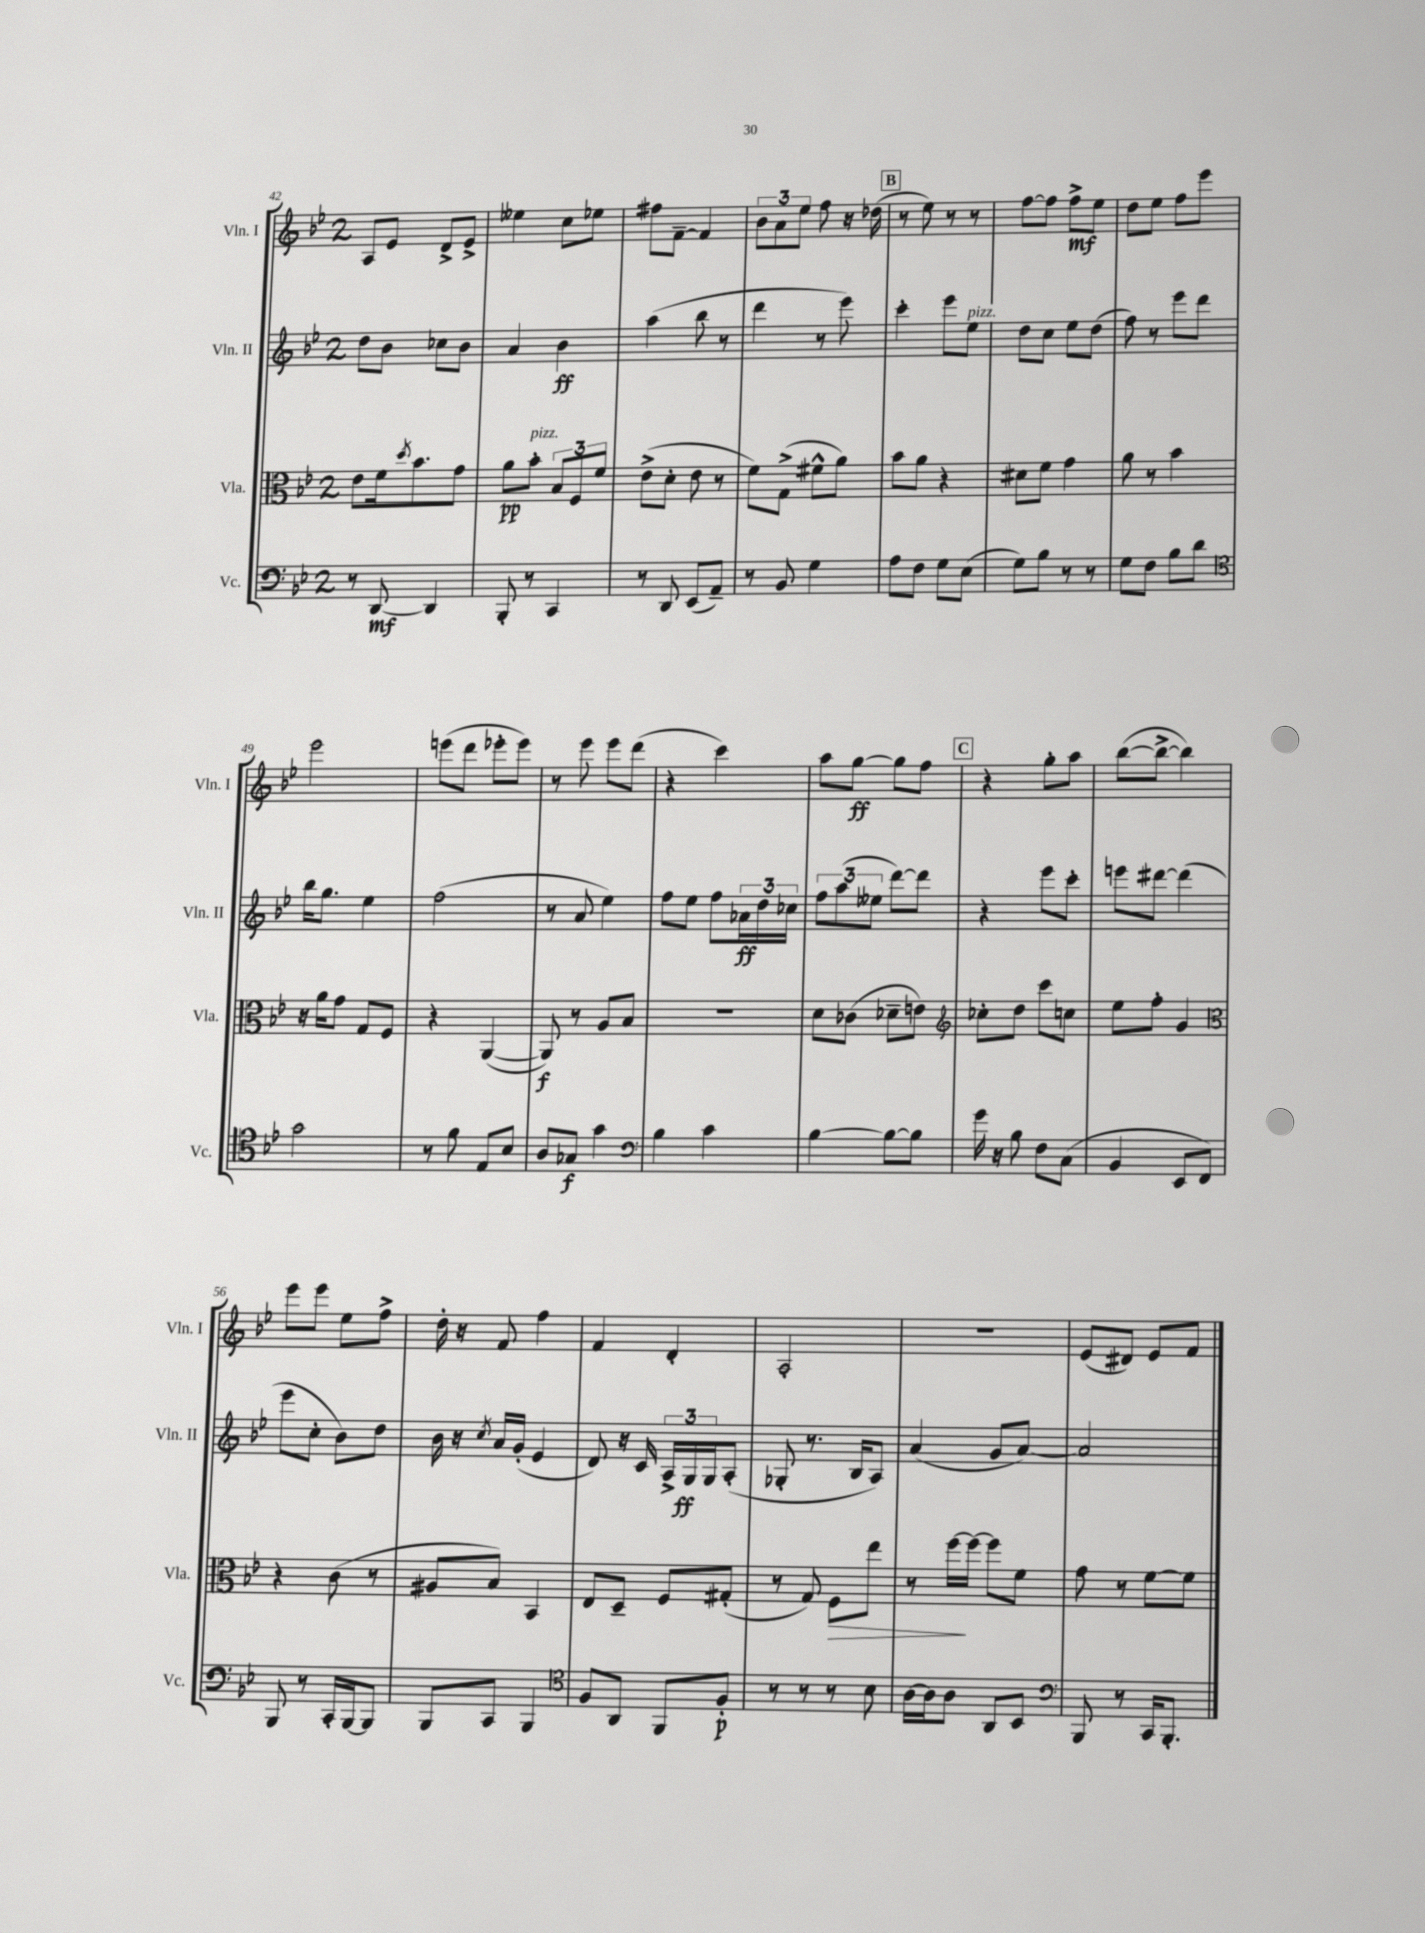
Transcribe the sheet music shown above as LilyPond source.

<<
\new StaffGroup <<
\new Staff = "s0" \with { instrumentName = "Vln. I" shortInstrumentName = "Vln. I" } {
    \clef treble \key bes \major \once \override Staff.TimeSignature.style = #'single-digit \time 2/4
    a8 ees'8 d'8-> ees'8-> |
    eeses''4 c''8 ees''8 |
    fis''8 f'8~-- f'4 |
    \tuplet 3/2 { bes'8 a'8 ees''8 } f''8 r16 des''16( |
    \mark \markup { \box "B" } r8 ees''8) r8 r8 |
    f''8~ f''8 f''8->\mf ees''8 |
    d''8 ees''8 f''8 ees'''8 |
    ees'''2 |
    e'''8( d'''8 ees'''8-. ees'''8) |
    r8 ees'''8 ees'''8 d'''8( |
    r4 c'''4) |
    a''8 g''8~\ff g''8 f''8 |
    \mark \markup { \box "C" } r4 g''8-. a''8 |
    bes''8~( bes''8~-> bes''4) |
    ees'''8 ees'''8 ees''8 f''8-> |
    d''16-. r16 f'8 f''4 |
    f'4 d'4-. |
    a2-. |
    R2 |
    ees'8( dis'8) ees'8 f'8 \bar "|." |
}
\new Staff = "s1" \with { instrumentName = "Vln. II" shortInstrumentName = "Vln. II" } {
    \clef treble \key bes \major \once \override Staff.TimeSignature.style = #'single-digit \time 2/4
    d''8 bes'8 ces''8 bes'8 |
    a'4 bes'4\ff |
    a''4( bes''8 r8 |
    d'''4 r8 ees'''8) |
    \mark \markup { \box "B" } c'''4-. ees'''8 ees''8^\markup { \italic "pizz." } |
    d''8 c''8 ees''8 d''8( |
    f''8) r8 ees'''8 d'''8 |
    bes''16 g''8. ees''4 |
    f''2( |
    r8 a'8 ees''4) |
    f''8 ees''8 f''8 \tuplet 3/2 { aes'16\ff d''16 ces''16 } |
    \tuplet 3/2 { f''8 a''8( eeses''8 } d'''8~) d'''8 |
    \mark \markup { \box "C" } r4 ees'''8 c'''8-. |
    e'''8 dis'''8~ dis'''4( |
    ees'''8 c''8-. bes'8) d''8 |
    bes'16 r16 \acciaccatura { c''8 } a'16 g'16-.( ees'4 |
    d'8) r16 c'16 \tuplet 3/2 { a16-> g16\ff g16 } a8-.( |
    ges8-. r8. bes16 a8) |
    a'4( g'8 a'8~) |
    a'2 \bar "|." |
}
\new Staff = "s2" \with { instrumentName = "Vla." shortInstrumentName = "Vla." } {
    \clef alto \key bes \major \once \override Staff.TimeSignature.style = #'single-digit \time 2/4
    ees'8 f'16 \acciaccatura { d''8 } bes'8. g'8 |
    a'8\pp bes'8-.^\markup { \italic "pizz." } \tuplet 3/2 { bes8 f8 f'8 } |
    ees'8->( d'8-. ees'8 r8 |
    f'8) g8->( fis'8-^ a'8) |
    \mark \markup { \box "B" } bes'8 a'8 r4 |
    dis'8 f'8 g'4 |
    a'8 r8 bes'4 |
    r16 a'16 g'8 g8 f8 |
    r4 a,4~( |
    a,8\f) r8 a8 bes8 |
    r2 |
    d'8 ces'8( des'8-- e'8) |
    \mark \markup { \box "C" } \clef treble ces''8-. d''8 c'''8 c''8 |
    ees''8 f''8-. g'4 |
    \clef alto r4 c'8( r8 |
    ais8 bes8) bes,4 |
    ees8 d8-- f8 gis8-.( |
    r8 g8) f8\> ees''8 |
    r8 f''16~\! f''16~ f''8 f'8 |
    g'8 r8 f'8~ f'8 \bar "|." |
}
\new Staff = "s3" \with { instrumentName = "Vc." shortInstrumentName = "Vc." } {
    \clef bass \key bes \major \once \override Staff.TimeSignature.style = #'single-digit \time 2/4
    r8 d,8~\mf d,4 |
    bes,,8-. r8 c,4 |
    r8 d,8 ees,8( a,8--) |
    r8 bes,8 g4 |
    \mark \markup { \box "B" } a8 f8 g8 ees8( |
    g8) bes8 r8 r8 |
    g8 f8 bes8 d'8 |
    \clef tenor g'2 |
    r8 f'8 ees8 bes8 |
    a8 ges8\f g'4 |
    \clef bass bes4 c'4 |
    bes4~ bes8~ bes8 |
    \mark \markup { \box "C" } g'16 r16 bes8 f8 c8( |
    bes,4 ees,8 f,8) |
    bes,,8 r8 c,16-. bes,,16~ bes,,8 |
    bes,,8 c,8 bes,,4 |
    \clef tenor f8 a,8 f,8 f8-.\p |
    r8 r8 r8 bes8 |
    a16~ a16 a8 a,8 bes,8 |
    \clef bass bes,,8 r8 c,16 bes,,8.-. \bar "|." |
}
>>
>>
\layout { \context { \Score currentBarNumber = #42 } }
